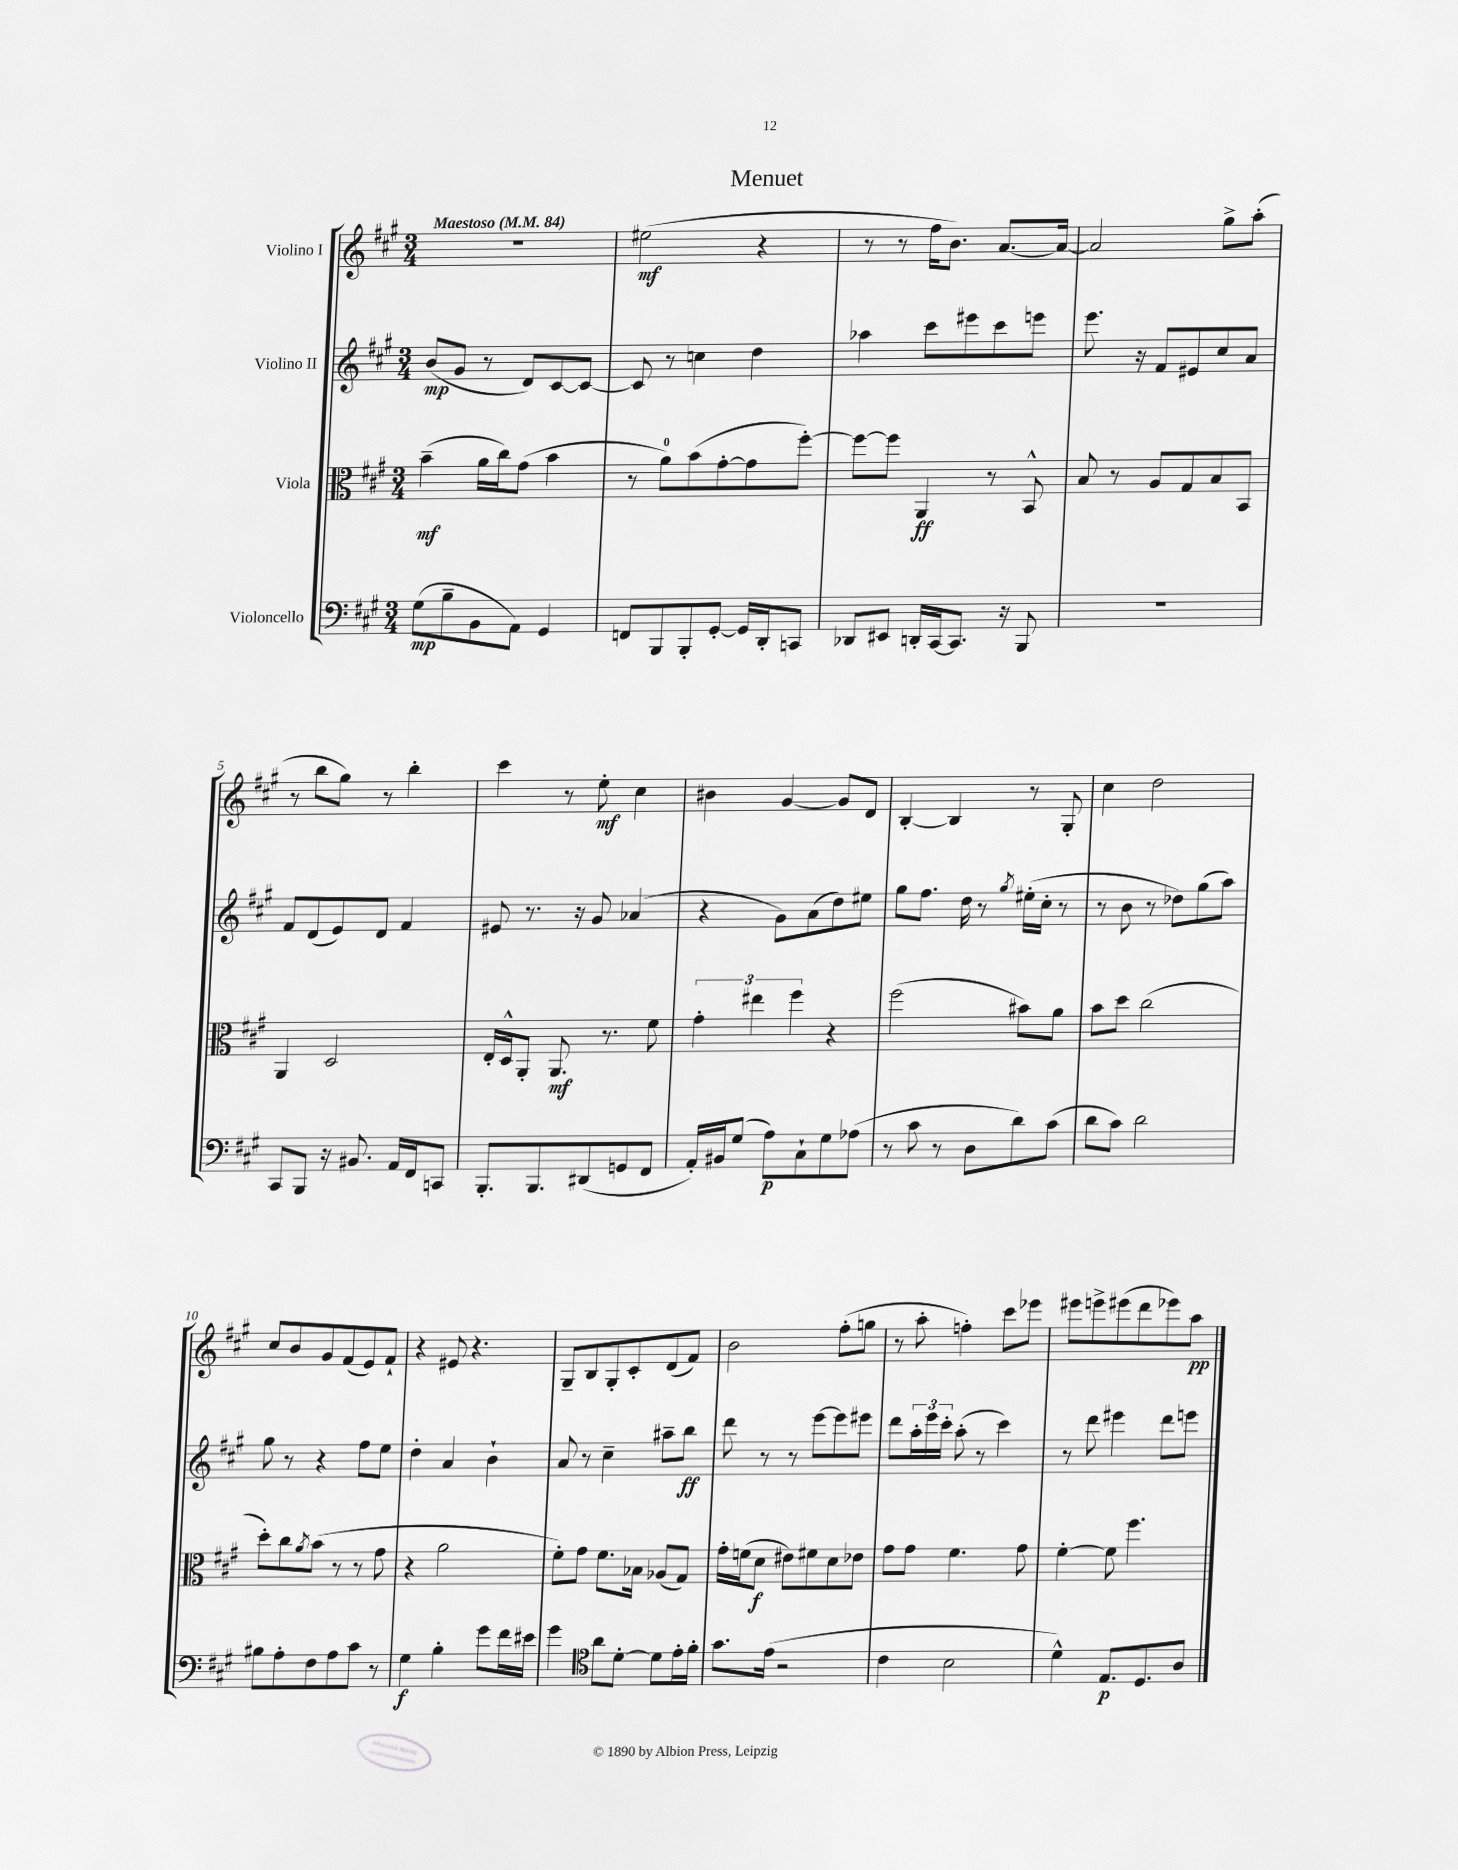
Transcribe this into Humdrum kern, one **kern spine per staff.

**kern	**dynam	**kern	**dynam	**kern	**dynam	**kern	**dynam
*part4	*part4	*part3	*part3	*part2	*part2	*part1	*part1
*staff4	*staff4	*staff3	*staff3	*staff2	*staff2	*staff1	*staff1
*I"Violoncello	*	*I"Viola	*	*I"Violino II	*	*I"Violino I	*
*clefF4	*	*clefC3	*	*clefG2	*	*clefG2	*
*k[f#c#g#]	*	*k[f#c#g#]	*	*k[f#c#g#]	*	*k[f#c#g#]	*
*M3/4	*	*M3/4	*	*M3/4	*	*M3/4	*
*MM84	*	*MM84	*	*MM84	*	*MM84	*
=1	=1	=1	=1	=1	=1	=1	=1
!	!	!	!	!	!	!LO:TX:a:B:t=Maestoso	!
(8G#\L	mp	(4b~\	mf	(8b/L	mp	2.r	.
8B~\	.	.	.	8g#/J	.	.	.
8BB\	.	16a\LL	.	8r	.	.	.
.	.	16cc#\J)	.	.	.	.	.
8AA\J)	.	(8g#\J	.	8d/L)	.	.	.
4GG#/	.	4b\	.	[8c#/	.	.	.
.	.	.	.	8c#/J_	.	.	.
=2	=2	=2	=2	=2	=2	=2	=2
8FFn/L	.	8r	.	8c#/]	.	(2ee#X\	mf
8BBB/	.	8a\L)	.	8r	.	.	.
8BBB'/	.	(8b\	.	4ccn\	.	.	.
[8GG#'/J	.	[8g#'\	.	.	.	.	.
16GG#/LL]	.	8g#\]	.	4dd\	.	4r	.
16DD'/J	.	.	.	.	.	.	.
8CCn/J	.	[8ff#'\J)	.	.	.	.	.
=3	=3	=3	=3	=3	=3	=3	=3
8DD-X/L	.	8ff#\L_	.	4aa-X\	.	8r	.
8EE#X/J	.	8ff#\J]	.	.	.	8r	.
16DDn'/LL	.	4AA/	ff	8ccc#\L	.	16ff#\KL	.
[16CC#/J	.	.	.	.	.	8.b\J)	.
8.CC#/J]	.	.	.	8eee#X\	.	.	.
.	.	8r	.	8ccc#\	.	[8.a/L	.
16r	.	.	.	.	.	.	.
8BBB/	.	8BB^^/	.	8eeen\J	.	.	.
.	.	.	.	.	.	16a/Jk_	.
=4	=4	=4	=4	=4	=4	=4	=4
2.r	.	8B/	.	8.eee\	.	2a/]	.
.	.	8r	.	.	.	.	.
.	.	.	.	16r	.	.	.
.	.	8A/L	.	8f#/L	.	.	.
.	.	8G#/	.	8e#X/	.	.	.
.	.	8B/	.	8cc#/	.	8gg#^\L	.
.	.	8BB/J	.	8a/J	.	(8aa'\J	.
!!LO:LB:g=z
=5	=5	=5	=5	=5	=5	=5	=5
8CC#/L	.	4AA/	.	8f#/L	.	8r	.
8BBB/J	.	.	.	(8d/	.	8bb\L	.
16r	.	2D/	.	8e/)	.	8gg#\J)	.
8.BB#X/	.	.	.	.	.	.	.
.	.	.	.	8d/J	.	8r	.
16AA/LL	.	.	.	4f#/	.	4bb'\	.
16FF#/J	.	.	.	.	.	.	.
8CCn/J	.	.	.	.	.	.	.
=6	=6	=6	=6	=6	=6	=6	=6
8.BBB'/L	.	16E'/LL	.	8e#X/	.	4ccc#\	.
.	.	16D^^/J	.	.	.	.	.
.	.	8AA'/J	.	8.r	.	.	.
8.BBB/	.	.	.	.	.	.	.
.	.	8.AA/	mf	.	.	8r	.
.	.	.	.	16r	.	.	.
(8DD#X/	.	.	.	8g#/	.	8ee'\	mf
.	.	8.r	.	.	.	.	.
8GGn/	.	.	.	(4a-X/	.	4cc#\	.
8FF#/J	.	8f#\	.	.	.	.	.
=7	=7	=7	=7	=7	=7	=7	=7
16AA'/LL)	.	6g#'\	.	4r	.	4b#X\	.
16BB#X/J	.	.	.	.	.	.	.
(8G#/J	.	.	.	.	.	.	.
.	.	6ee#X\	.	.	.	.	.
8A\L)	p	.	.	8g#\L)	.	[4g#/	.
.	.	6ff#\	.	.	.	.	.
8C#`\	.	.	.	(8a\	.	.	.
8G#\	.	4r	.	8dd\)	.	8g#/L]	.
(8A-X\J	.	.	.	8ee#X\J	.	8d/J	.
=8	=8	=8	=8	=8	=8	=8	=8
8r	.	(2ff#\	.	8gg#\L	.	[4B'/	.
8c#\	.	.	.	8.ff#\J	.	.	.
8r	.	.	.	.	.	4B/]	.
.	.	.	.	16dd\	.	.	.
8D\L	.	.	.	8r	.	.	.
.	.	.	.	8qgg#/	.	.	.
8d\)	.	8b#X\L)	.	(16ee#X'\LL	.	8r	.
.	.	.	.	16cc#'\JJ	.	.	.
(8c#\J	.	8a\J	.	8r	.	8G#'/	.
=9	=9	=9	=9	=9	=9	=9	=9
8d\L	.	8b\L	.	8r	.	4cc#\	.
8c#\J)	.	8dd\J	.	8b\	.	.	.
2d\	.	(2cc#\	.	8r	.	2dd\	.
.	.	.	.	8dd-X\L)	.	.	.
.	.	.	.	(8gg#\	.	.	.
.	.	.	.	8aa\J)	.	.	.
!!LO:LB:g=z
=10	=10	=10	=10	=10	=10	=10	=10
8B#X\L	.	8dd'\L)	.	8gg#\	.	8cc#/L	.
8A'\	.	8cc#\	.	8r	.	8b/	.
.	.	8qa/	.	.	.	.	.
8F#\	.	(8b\J	.	4r	.	8g#/	.
8A\	.	8r	.	.	.	(8f#/	.
8c#\J	.	8r	.	8ff#\L	.	8e/)	.
8r	.	8g#\	.	8ee\J	.	8f#`/J	.
=11	=11	=11	=11	=11	=11	=11	=11
4G#\	f	4r	.	4dd'\	.	4r	.
4B'\	.	2a\	.	4a/	.	8e#X/	.
.	.	.	.	.	.	4.r	.
8g#\L	.	.	.	4b`\	.	.	.
16f#\L	.	.	.	.	.	.	.
16e#X\JJ	.	.	.	.	.	.	.
=12	=12	=12	=12	=12	=12	=12	=12
4g#\	.	8f#'\L)	.	8a/	.	8G#~/L	.
.	.	8g#\J	.	8r	.	8B/	.
*clefC4	*	*	*	*	*	*	*
8a\L	.	8.f#\L	.	4cc#~\	.	8G#'/	.
[8d'\J	.	.	.	.	.	8c#'/	.
.	.	16B-X\Jk	.	.	.	.	.
8d\L]	.	(8A-X/L	.	8aa#X~\L	.	(8d/	.
16e'\L	.	8G#/J)	.	8bb\J	ff	8f#/J)	.
16f#'\JJ	.	.	.	.	.	.	.
=13	=13	=13	=13	=13	=13	=13	=13
8.g#\L	.	16g#'\LL	.	8ddd\	.	2b\	.
.	.	(16fn\J	.	.	.	.	.
.	.	8d\J	f	8r	.	.	.
(16e\Jk	.	.	.	.	.	.	.
2r	.	8e#X\L)	.	8r	.	.	.
.	.	8f#X\	.	[8eee\L	.	.	.
.	.	8d\	.	8eee\]	.	(8ff#'\L	.
.	.	8e-X\J	.	8eee#X\J	.	8ggn\J	.
=14	=14	=14	=14	=14	=14	=14	=14
4c#\	.	8g#\L	.	8ddd\L	.	8r	.
.	.	8g#\J	.	24aa'\L	.	8aa'\	.
.	.	.	.	24eee\	.	.	.
.	.	.	.	24ccc#'\JJ	.	.	.
2B\	.	4.f#\	.	(8aa'\	.	4ffn'\)	.
.	.	.	.	8r	.	.	.
.	.	.	.	4ccc#\)	.	8ccc#\L	.
.	.	8g#\	.	.	.	8eee-X\J	.
=15	=15	=15	=15	=15	=15	=15	=15
4d^^\)	.	[4f#'\	.	8r	.	8eee#X\L	.
.	.	.	.	8ddd\	.	8eeen^\	.
8.E/L	p	8f#\]	.	4eee#X\	.	(8eee#X\	.
.	.	4.ff#\	.	.	.	8ddd\	.
8.D/	.	.	.	.	.	.	.
.	.	.	.	8ddd\L	.	8eee-X\)	.
8A/J	.	.	.	8eeen\J	.	8aa\J	pp
==	==	==	==	==	==	==	==
*-	*-	*-	*-	*-	*-	*-	*-
